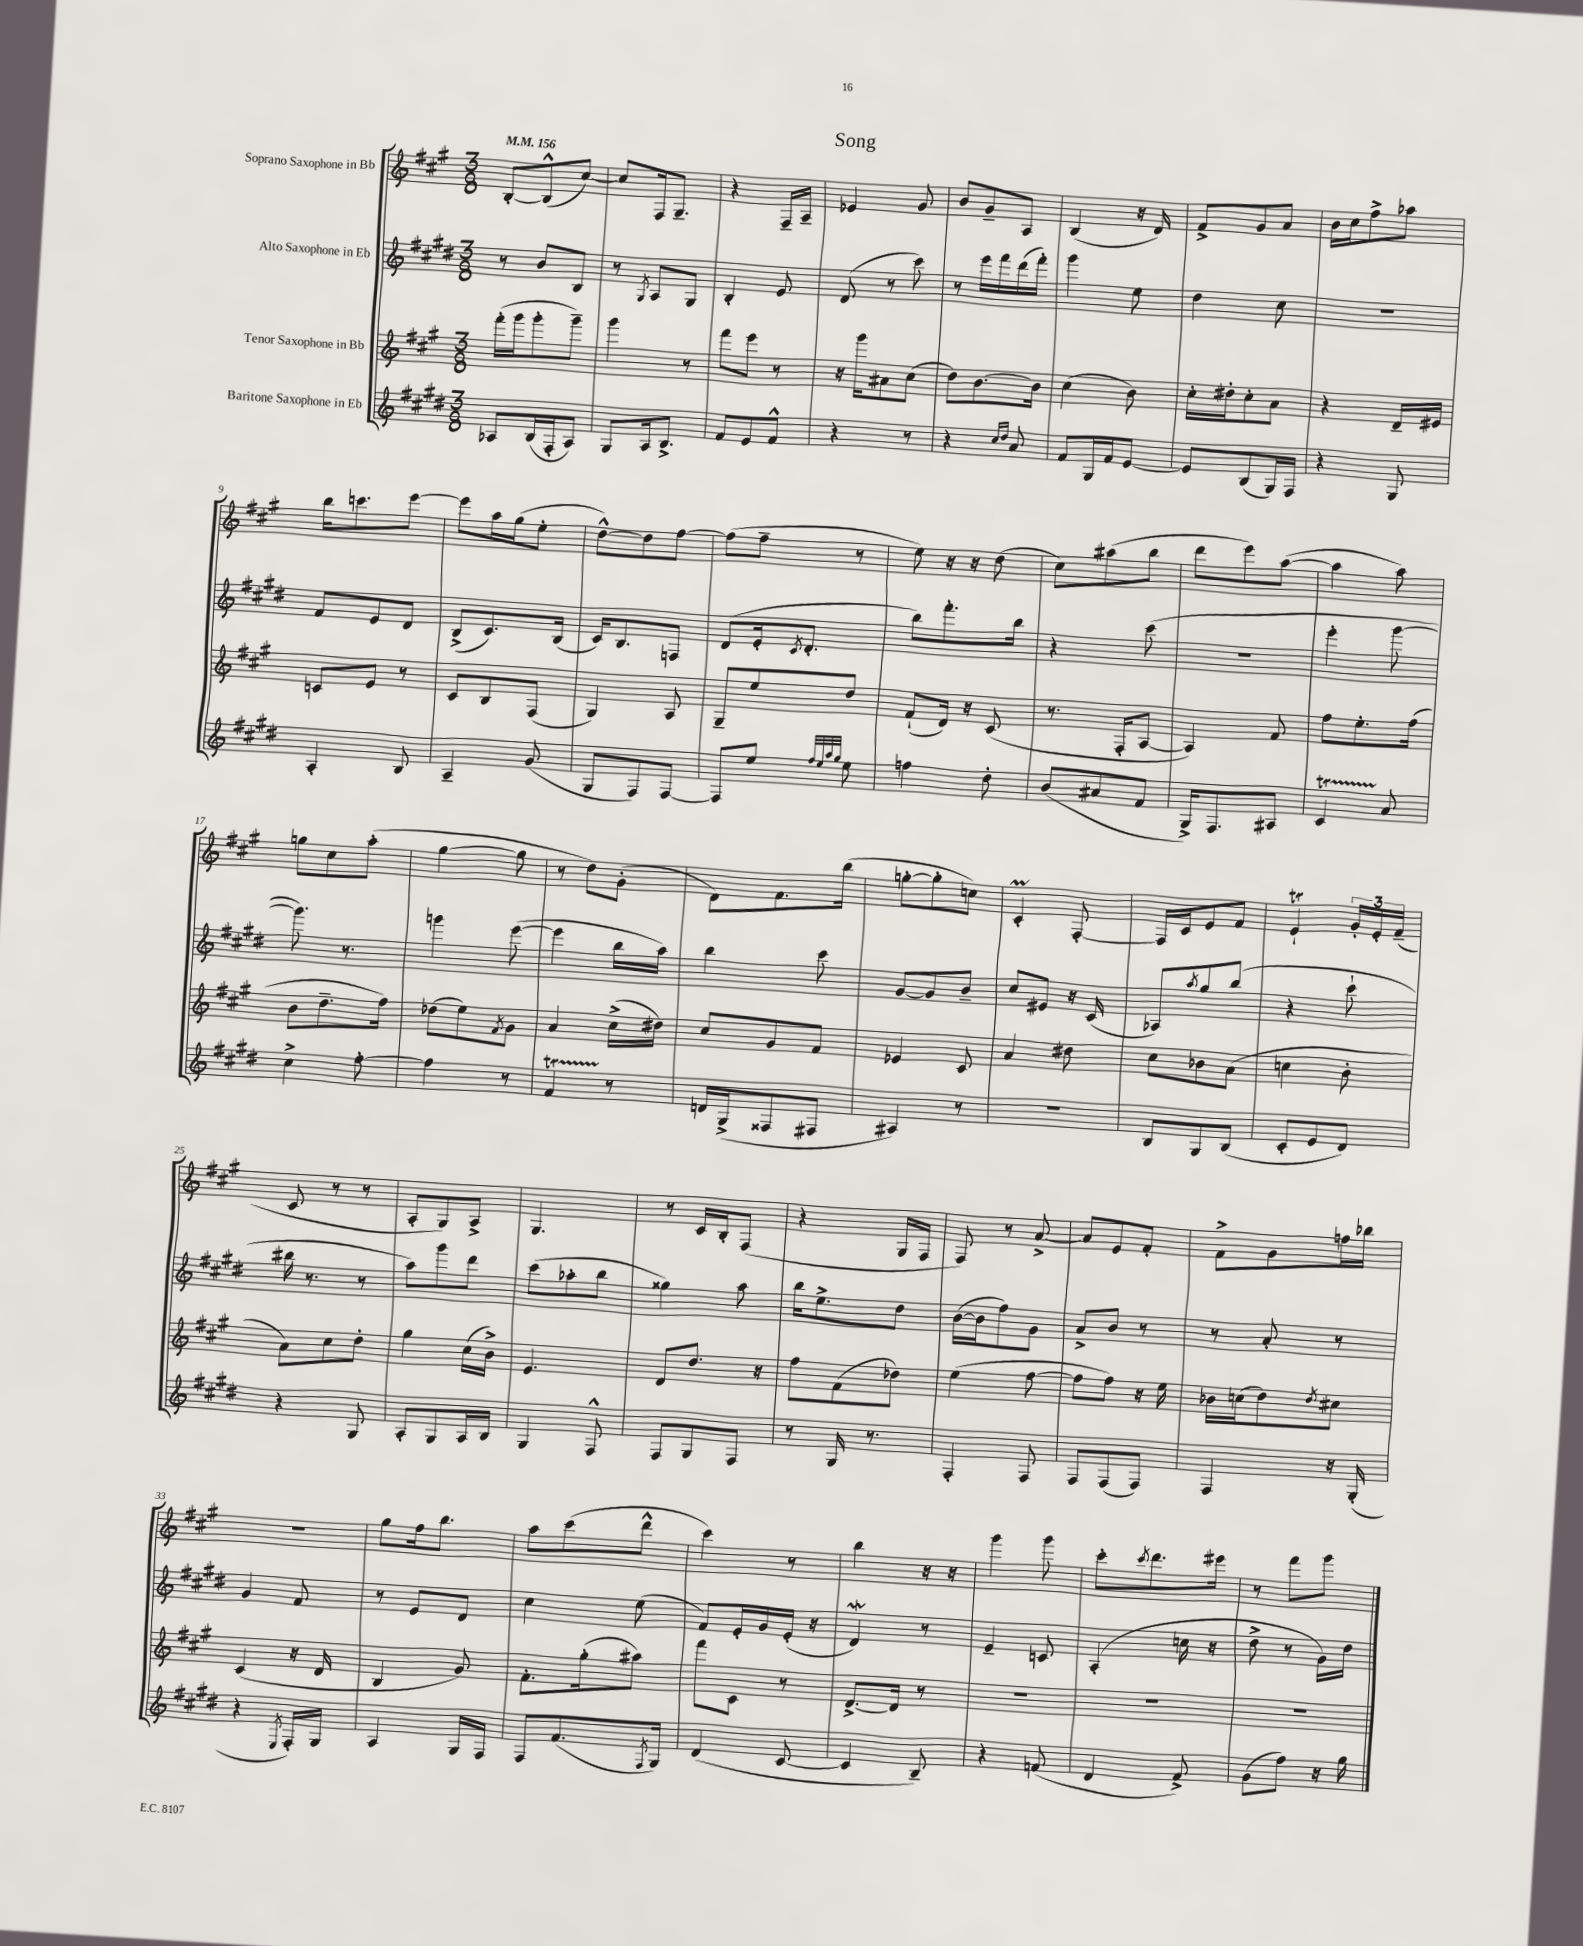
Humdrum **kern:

**kern	**kern	**kern	**kern
*staff4	*staff3	*staff2	*staff1
*clefG2	*clefG2	*clefG2	*clefG2
*k[f#c#g#d#]	*k[f#c#g#]	*k[f#c#g#d#]	*k[f#c#g#]
*M3/8	*M3/8	*M3/8	*M3/8
*MM156	*MM156	*MM156	*MM156
8A-/L	(16fff#'\LL	8r	[8B'/L
.	16ggg#\J	.	.
(16B/L	8ggg#'\	8b/L	(8B^^/]
16F#'/J	.	.	.
8A-/J)	8ggg#~\J)	8B/J	[8cc#/J)
=	=	=	=
8G#/L	4ggg#\	8r	8cc#/]L
.	.	8qG#/	.
16A/k	.	8A/L	16F#/k
8.B^/J	.	.	8.G#~/J
.	8r	8G#/J	.
=	=	=	=
8f#/L	8fff#\L	4B'/	4r
8e/	8eee\J	.	.
8f#^^/J	8r	8e/	16F#~/LL
.	.	.	16A~/JJ
=	=	=	=
4r	16r	(8d#/	4e-/
.	16ggg#\LK	.	.
.	8a#\	8r	.
8r	(8cc#\J	8ccc#\)	8g#/
=	=	=	=
4r	8dd\L)	8r	8b/L
.	[8.b\	16eee\LL	8g#~/
.	.	16fff#\	.
16qqcc#/LL	.	.	.
16qqdd#/JJ	.	.	.
8a/	.	(16ddd#\	8A/J
.	16b\]Jk	16fff#'\JJ)	.
=	=	=	=
8f#/L	(4cc#\	4ggg#\	(4B/
16G#/L	.	.	.
16f#/J	.	.	.
[8e/J	8b\)	8ee\	16r
.	.	.	16d/)
=	=	=	=
8e/]L	16cc#'\LL	4dd#\	8f#^/L
.	16dd#'\J	.	.
(8B/	8cc#'\	.	8g#/
16G#/L)	8a\J	8cc#\	8a/J
16F#/JJ	.	.	.
=	=	=	=
4r	4r	4.r	16b\LL
.	.	.	16cc#\J
.	.	.	8ff#^\
8G#/	16d~/LL	.	8aa-\J
.	16e#/JJ	.	.
=	=	=	=
4A'/	8c/L	8f#/L	16bb\LK
.	.	.	8.ccc\
.	8e/J	8e/	.
8B/	8r	8d#/J	[8eee\J
=	=	=	=
4A~/	8c#/L	(8B^/L	8eee\]L
.	8B/	8.c#/)	16aa\L
.	.	.	(16gg#\J
(8g#/	(8F#/J	.	8ee'\J
.	.	(16B/Jk	.
=	=	=	=
8G#/L	4G#/)	16c#/LK)	[8dd^^\L)
.	.	8.B/	.
8F#/)	.	.	8dd\]
[8F#/J	8A/	8F/J	[8ff#\J
=	=	=	=
8F#/]L	8G#~/L	(8d#/L	(8ff#\]L
8ee/J	8ee/	16e'/k	8ff#~\J
.	.	8qc#/	.
.	.	8.d#'/J	.
32qqff#/LLL	.	.	.
32qqee/	.	.	.
32qqaa/	.	.	.
32qqgg#/JJJ	.	.	.
8ee\	8dd/J	.	8r
=	=	=	=
4ff\	(8f#`/L	8bb\L)	8ee\)
.	16d/Jk)	8.fff#'\	16r
.	16r	.	16r
8dd#'\	(8c#/	.	(8dd\
.	.	16bb\Jk	.
=	=	=	=
(8b/L	8.r	4r	8cc#\L)
8a#/	.	.	(8aa#\
.	16F#'/LK	.	.
8f#/J	[8A/J	(8ccc#\	8bb\J
=	=	=	=
16G#^/LK)	4A/])	4.r	8ddd\L
8.F#/	.	.	.
.	.	.	8eee\)
8A#/J	8f#/	.	([8aa\J
=	=	=	=
4c#/	8ff#\L	4eee'\	4aa\]
.	8.ee'\	.	.
8a/	.	[8ggg#\	8aa\)
.	(16ff#\Jk	.	.
=	=	=	=
4cc#^\	8b\L	8.ggg#\])	8gg\L
.	8.dd~\	.	8cc#\
.	.	8.r	.
[8ff#'\	.	.	(8aa'\J
.	16ff#\Jk)	.	.
=	=	=	=
4ff#\]	(8dd-\L	4ggg\	[4gg#\
.	8ee\)	.	.
.	8qf#/	.	.
8r	8g#\J	([8eee\	8gg#\]
=	=	=	=
4f#/	4a/	4eee\]	8r
.	.	.	8dd\L)
8r	(16cc#^\LL	16bb\LL	(8g#'\J
.	16dd#\JJ)	16aa\JJ)	.
=	=	=	=
16d/LL	8cc#/L	4bb\	8d\L)
(16G#^/J	.	.	.
8F##/	8g#/	.	8.f#\
8F#/J	8f#/J	8ccc#\	.
.	.	.	(16bb\Jk
=	=	=	=
4A#/)	4e-/	[8g#/L	[8gg'\L
.	.	8g#/]	8gg'\]
8r	8c#/	8b~/J	8cc\J)
=	=	=	=
4.r	4a/	8cc#/L	4c#'/
.	.	8e#/J	.
.	8dd#\	16r	[8F#'/
.	.	(16c#/	.
=	=	=	=
8B/L	8cc#\L	8A-/L)	16F#/]LL
.	.	.	16c#/J
.	.	8qaa/	.
8G#/	8b-\	8gg#/	8e/
(8B/J	(8a\J	(8bb/J	8f#/J
=	=	=	=
8c#'/L	4cc\	4r	4e`/
8e/	.	.	.
8d#/J)	8b'\	8ccc#`\	24g#'/LL
.	.	.	24e'/
.	.	.	(24f#~/JJ
=	=	=	=
4r	8a\L)	16bb#\	8c#/
.	.	8.r	.
.	8cc#\	.	8r
8G#/	8dd'\J	8r	8r
=	=	=	=
8A'/L	4gg#\	8aa\L)	8A'/L
8G#/	.	8ggg#\	8G#/)
16A/L	(16cc#\LL	8ddd#\J	8A^/J
16B/JJ	16b^\JJ)	.	.
=	=	=	=
4G#/	4.e/	(8ccc#\L	4.G#/
.	.	8aa-'\	.
8F#^^/	.	8bb\J	.
=	=	=	=
8F#/L	8d/L	4gg##\)	8r
8G#/	8.dd/J	.	16c#/LL
.	.	.	16B'/J
8F#/J	.	8aa\	(8F#/J
.	16r	.	.
=	=	=	=
8r	8ff#\L	16bb\LK	4r
.	.	8.ee^\	.
16G#/	(8f#\	.	.
8.r	.	.	.
.	8dd-\J)	8dd#\J	16G#/LL
.	.	.	16F#/JJ
=	=	=	=
4F#'/	(4ee\	([16b\LL	8F#/)
.	.	16b\]J	.
.	.	8ff#\)	8r
8F#/	[8ff#\	8g#\J	[8a^/
=	=	=	=
8F#/L	8ff#\]L	8a^/L	8a/]L
(8F#/	8ff#\J)	8b/J	8e/
8F#/J)	16r	8r	8f#'/J
.	16ee\	.	.
=	=	=	=
4F#/	16b-\LL	8r	8f#^\L
.	(16cc\J	.	.
.	8dd\)	8a'/	8g#\
.	8qdd/	.	.
16r	8cc#\J	8r	16ff\L
(16G#'/	.	.	16bb-\JJ
=	=	=	=
4r	(4c#/	4g#/	4.r
8qE/	.	.	.
16F#'/LL)	16r	8f#/	.
16G#/JJ	16d/	.	.
=	=	=	=
4A/	4B/	8r	8gg#\L
.	.	8e/L	16ff#\k
.	.	.	8.bb\J
16G#/LL	8g#/)	8d#/J	.
16F#/JJ	.	.	.
=	=	=	=
8F#/L	8.f#'\L	4cc#\	8aa\L
(8.f#/	.	.	(8ccc#\
.	(16gg#'\k	.	.
.	8aa#\J)	(8ee\	8ddd^^\J
8qF#/	.	.	.
16G#/Jk)	.	.	.
=	=	=	=
(4d#/	8fff#\L	8f#/L)	4ccc#\)
.	8c#\J	16e'/L	.
.	.	16g#/	.
[8c#/	8r	(16e'/JJ	8r
.	.	16r	.
=	=	=	=
4c#/]	[8.d^/L	4d#/)	4bb\
.	16d/]Jk	.	.
8B~/)	8r	8r	16r
.	.	.	16r
=	=	=	=
4r	4.r	4e~/	4ggg#\
(8f/	.	8c/	8ggg#\
=	=	=	=
4d#/	4.r	(4A'/	8ccc#'\L
.	.	.	8qccc#/
.	.	.	8.ddd\
8f#^/)	.	16cc\	.
.	.	16r	16eee#\Jk
=	=	=	=
(8g#\L	4.r	8dd#^\	8r
8ff#\J)	.	8r	8fff#\L
16r	.	16g#\LL)	8ggg#\J
16gg#\	.	16dd#\JJ	.
==	==	==	==
*-	*-	*-	*-
